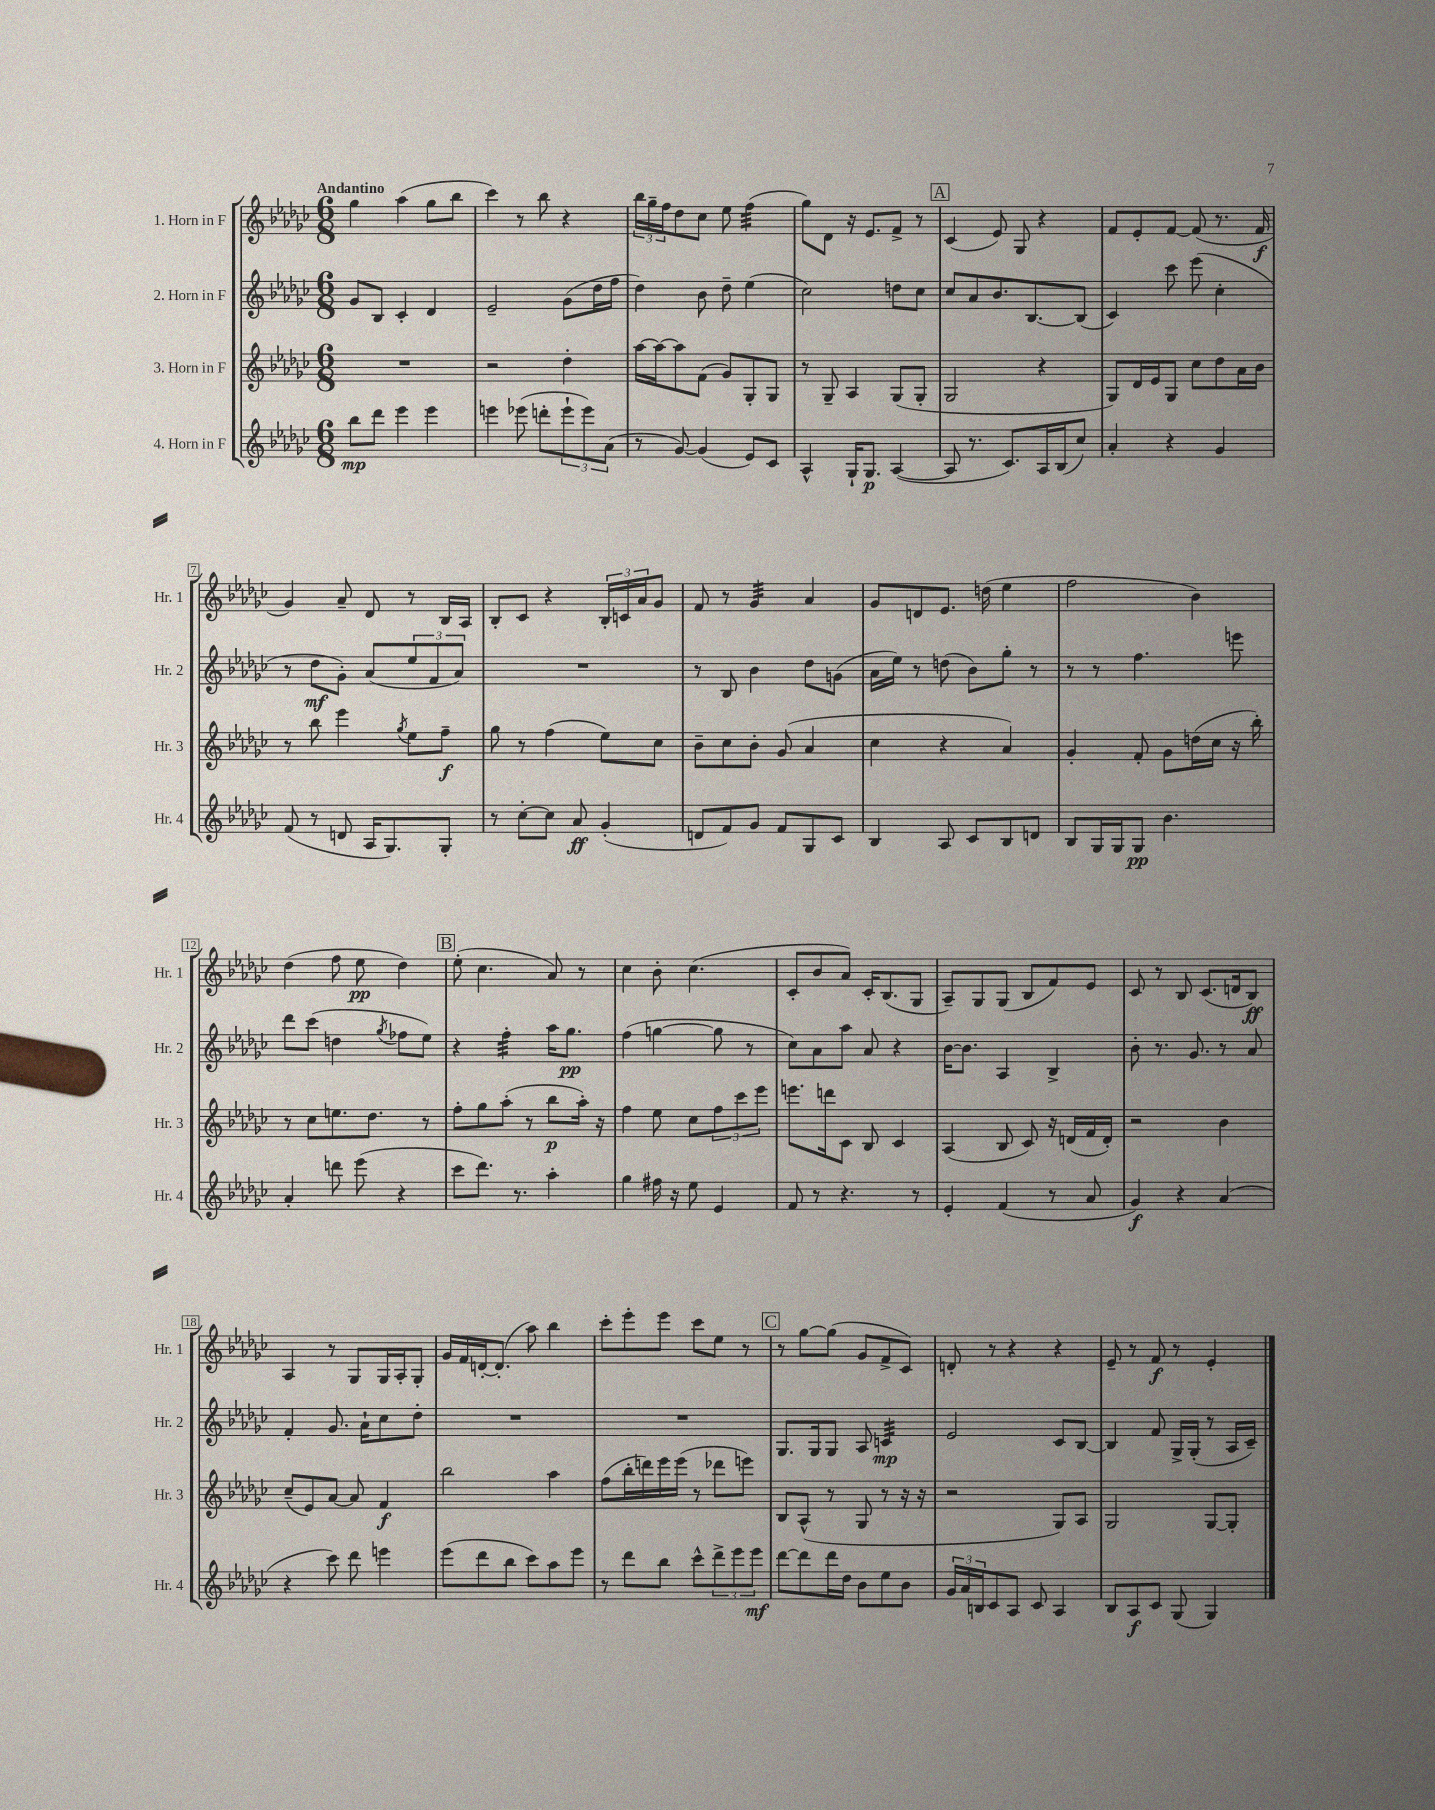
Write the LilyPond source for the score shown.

<<
\new StaffGroup <<
\new Staff = "s0" \with { instrumentName = "1. Horn in F" shortInstrumentName = "Hr. 1" } {
    \clef treble \key ges \major \numericTimeSignature \time 6/8 \tempo "Andantino"
    ges''4 aes''4( ges''8 bes''8 |
    ces'''4) r8 bes''8 r4 |
    \tuplet 3/2 { bes''16 ges''16-- f''16 } des''8 ces''8 ees''8 f''4:32( |
    ges''8) des'8 r16 ees'8. f'8-> r8 |
    \mark \markup { \box "A" } ces'4( ees'8) ges8 r4 |
    f'8 ees'8-. f'8~ f'8( r8. f'16\f |
    ges'4) aes'8-- des'8 r8 bes16 aes16 |
    bes8-. ces'8 r4 \tuplet 3/2 { bes16-. c'16 aes'16 } ges'8 |
    f'8 r8 ges'4:32 aes'4 |
    ges'8 d'8 ees'8. d''16( ees''4 |
    f''2 bes'4) |
    des''4( f''8 ees''8\pp des''4) |
    \mark \markup { \box "B" } ees''8-.( ces''4. aes'8) r8 |
    ces''4 bes'8-. ces''4.( |
    ces'8-. bes'8 aes'8) ces'16-. bes8.( ges8 |
    aes8--) ges8 ges8( bes8 f'8) ees'8 |
    ces'8 r8 bes8 ces'8.( d'16 bes8\ff) |
    aes4 r8 ges8 ges16 aes16-. ges8-. |
    ges'16 f'16 d'16~-. d'8.-.( aes''8) bes''4 |
    ces'''8-. ees'''8-. ees'''8 ces'''8 ees''8 r8 |
    \mark \markup { \box "C" } r8 ges''8~ ges''8( ges'8 f'8-> ces'8) |
    d'8-. r8 r4 r4 |
    ees'8-- r8 f'8\f r8 ees'4-. \bar "|." |
}
\new Staff = "s1" \with { instrumentName = "2. Horn in F" shortInstrumentName = "Hr. 2" } {
    \clef treble \key ges \major \numericTimeSignature \time 6/8
    ges'8 bes8 ces'4-. des'4 |
    ees'2-- ges'8( des''16 f''16 |
    des''4) bes'8 des''8-- ees''4( |
    ces''2) d''8 ces''8 |
    \mark \markup { \box "A" } ces''8 aes'8 bes'8. bes8.~ bes8( |
    ces'4) ces'''8 ees'''8( ces''4-. |
    r8 des''8\mf ges'8-.) aes'8( \tuplet 3/2 { ees''8 f'8 aes'8) } |
    R2. |
    r8 bes8 bes'4 des''8 g'8( |
    aes'16 ees''16) r8 d''8( bes'8) ges''8-. r8 |
    r8 r8 f''4. e'''8 |
    des'''8 ces'''8( d''4 \acciaccatura { ges''8 } fes''8 ees''8) |
    \mark \markup { \box "B" } r4 f''4:32-. aes''16 ges''8.\pp |
    f''4( g''4~ g''8 r8 |
    ces''8) aes'8 aes''8 aes'8 r4 |
    bes'16~ bes'8. aes4 bes4-> |
    bes'8-. r8. ges'8. r8 aes'8 |
    f'4-. ges'8. aes'16-! ces''8 des''8-. |
    R2. |
    R2. |
    \mark \markup { \box "C" } ges8. ges16 ges8 aes8 c'4:32\mp |
    ees'2 ces'8 bes8~ |
    bes4 f'8 ges16-> ges16-.( r8 aes16 ces'16--) \bar "|." |
}
\new Staff = "s2" \with { instrumentName = "3. Horn in F" shortInstrumentName = "Hr. 3" } {
    \clef treble \key ges \major \numericTimeSignature \time 6/8
    R2. |
    r2 des''4-. |
    aes''16~ aes''16~ aes''8 f'8( ges'8) ges8-. ges8 |
    r8 ges8-- aes4 ges8( ges8-. |
    \mark \markup { \box "A" } ges2 r4 |
    ges8) des'16 ees'16 ges8 ces''8 des''8 aes'16 bes'16 |
    r8 bes''8 ees'''4 \acciaccatura { ges''8 } ees''8 f''8--\f |
    ges''8 r8 f''4( ees''8) ces''8 |
    bes'8-- ces''8 bes'8-. ges'8( aes'4 |
    ces''4 r4 aes'4) |
    ges'4-. f'8-. ges'8 d''16( ces''16 r16 bes''16-.) |
    r8 ces''8 e''8. des''8. r8 |
    \mark \markup { \box "B" } f''8-. ges''8 aes''8-.( r8 bes''8\p aes''16-.) r16 |
    f''4 ees''8 ces''8 \tuplet 3/2 { f''8 ces'''8 ees'''8 } |
    e'''8. d'''16 ces'8 bes8 ces'4 |
    aes4( bes8 ces'8) r16 d'16( f'16 d'16-.) |
    r2 bes'4 |
    ces''8--( ees'8) aes'8~ aes'8 f'4\f |
    bes''2 aes''4 |
    f''8( bes''16-. d'''16) ees'''16 ees'''16( r8 des'''8 e'''8) |
    \mark \markup { \box "C" } bes8 aes8-^( r8 ges8 r8 r16 r16 |
    r2 ges8) aes8 |
    ges2 ges8~ ges8-. \bar "|." |
}
\new Staff = "s3" \with { instrumentName = "4. Horn in F" shortInstrumentName = "Hr. 4" } {
    \clef treble \key ges \major \numericTimeSignature \time 6/8
    bes''8\mp des'''8 ees'''4 ees'''4 |
    e'''4 ees'''8( d'''8-. \tuplet 3/2 { ees'''8-! ees'''8) aes'8( } |
    r8 ges'8~) ges'4( ees'8) ces'8 |
    aes4-^ ges16-! ges8.\p aes4~( |
    \mark \markup { \box "A" } aes8 r8. ces'8.) aes16 bes16( ces''8) |
    aes'4-. r4 ges'4 |
    f'8( r8 d'8 aes16 ges8.) ges8-. |
    r8 ces''8~-. ces''8 aes'8\ff ges'4-.( |
    d'8 f'8) ges'8 f'8 ges8 ces'8 |
    bes4 aes8 ces'8 bes8 d'8 |
    bes8 ges16 ges16 ges8\pp bes'4. |
    aes'4-. d'''8 ees'''8( r4 |
    \mark \markup { \box "B" } ces'''8 des'''8.) r8. aes''4-. |
    ges''4 fis''16 r16 ees''8 ees'4 |
    f'8 r8 r4. r8 |
    ees'4-. f'4( r8 aes'8 |
    ges'4\f) r4 aes'4( |
    r4 ces'''8) des'''8 e'''4 |
    ees'''8( des'''8 bes''8 ces'''8) aes''8 ees'''8 |
    r8 des'''8 bes''8 ces'''8-^ \tuplet 3/2 { des'''8-> ees'''8 ees'''8\mf } |
    \mark \markup { \box "C" } des'''8~ des'''8 des'''16 des''16 bes'8 ees''8 bes'8 |
    \tuplet 3/2 { ges'16 aes'16 b16 } ces'8 aes8 ces'8 aes4 |
    bes8 aes8\f ces'8 ges8( ges4) \bar "|." |
}
>>
>>
\layout { \context { \Score \override BarNumber.stencil = #(make-stencil-boxer 0.1 0.3 ly:text-interface::print) } }
